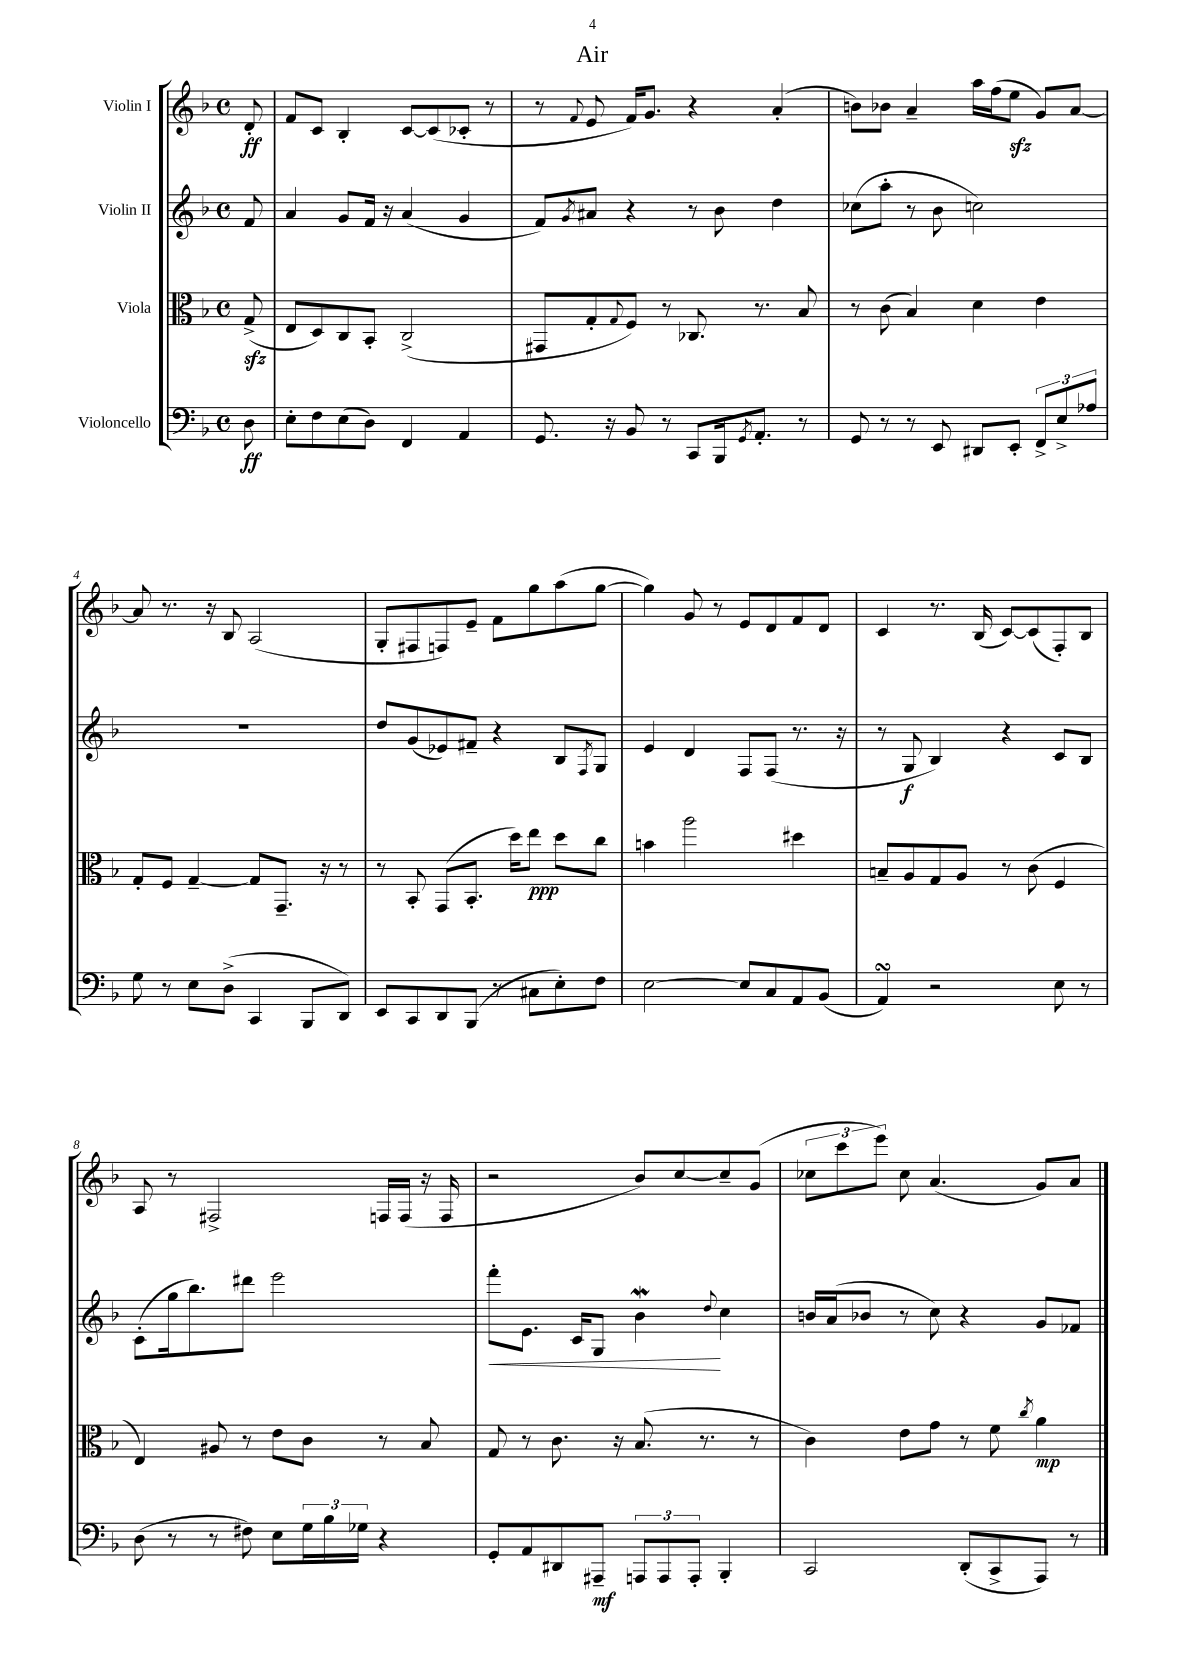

**kern	**kern	**kern	**kern
*staff4	*staff3	*staff2	*staff1
*clefF4	*clefC3	*clefG2	*clefG2
*k[b-]	*k[b-]	*k[b-]	*k[b-]
*M4/4	*M4/4	*M4/4	*M4/4
*met(c)	*met(c)	*met(c)	*met(c)
8D\	(8G^/	8f/	8d'/
=	=	=	=
8E'\L	8E/L	4a/	8f/L
8F\	8D/)	.	8c/J
(8E\	8C/	8g/L	4B-'/
8D\J)	8BB-'/J	16f/Jk	.
.	.	16r	.
4FF/	(2C^/	(4a/	[8c/L
.	.	.	(8c/]
4AA/	.	4g/	8c-'/J
.	.	.	8r
=	=	=	=
8.GG/	8GG#/L	8f/L)	8r
.	.	8qg/	8qqf/
.	8G'/	8a#/J	8e/
16r	.	.	.
.	8qqG/	.	.
8BB-/	8F/J)	4r	16f/LK)
.	.	.	8.g/J
8r	8r	.	.
8CC/L	8.C-/	8r	4r
16BBB-/k	.	8b-\	.
8qGG/	.	.	.
8.AA'/J	8.r	.	.
.	.	4dd\	(4a'/
8r	8B-/	.	.
=	=	=	=
8GG/	8r	(8cc-\L	8b\L)
8r	(8c\	8aa'\J	8b-\J
8r	4B-/)	8r	4a~/
8EE/	.	8b-\	.
8DD#/L	4d\	2cc\)	16aa\LL
.	.	.	(16ff\J
8EE'/J	.	.	8ee\J
12FF^/L	4e\	.	8g/L)
12E^/	.	.	.
.	.	.	[8a/J
12A-/J	.	.	.
=	=	=	=
8G\	8G'/L	1r	8a/]
8r	8F/J	.	8.r
8E\L	[4G~/	.	.
.	.	.	16r
(8D^\J	.	.	8B-/
4CC/	8G/]L	.	(2A/
.	8.GG~/J	.	.
8BBB-/L	.	.	.
.	16r	.	.
8DD/J)	8r	.	.
=	=	=	=
8EE/L	8r	8dd/L	8G'/L
8CC/	8BB-'/	(8g/	8F#/
8DD/	(8GG/L	8e-/)	8F/)
(8BBB-/J	8.BB-'/J	8f#~/J	8e~/J
8r	.	4r	8f\L
.	16dd\LK)	.	.
8C#\L	8ee\J	.	8gg\
8E'\)	8dd\L	8B-/L	(8aa\
.	.	8qF/	.
8F\J	8cc\J	8G/J	[8gg\J
=	=	=	=
[2E\	4b\	4e/	4gg\])
.	2aa\	4d/	8g/
.	.	.	8r
8E/]L	.	8F/L	8e/L
8C/	.	(8F/J	8d/
8AA/	4dd#\	8.r	8f/
(8BB-/J	.	.	8d/J
.	.	16r	.
=	=	=	=
4AA/)	8B~/L	8r	4c/
.	8A/	8G/	.
2r	8G/	4B-/)	8.r
.	8A/J	.	.
.	.	.	(16B-/
.	8r	4r	[8c/L)
.	(8c\	.	(8c/]
8E\	4F/	8c/L	8F'/)
8r	.	8B-/J	8B-/J
=	=	=	=
(8D\	4E/)	(8c'\L	8A/
8r	.	16gg\k	8r
.	.	8.bb-\)	.
8r	8A#/	.	2F#^/
8F#\)	8r	8ddd#\J	.
8E\L	8e\L	2eee\	.
24G\L	8c\J	.	.
24B-\	.	.	.
24G-\JJ	.	.	.
4r	8r	.	16F/LL
.	.	.	(16F/JJ
.	8B-/	.	16r
.	.	.	16F/
=	=	=	=
8GG'/L	8G/	8fff'\L	2r
8AA/	8r	8.e\J	.
8DD#/	8.c\	.	.
.	.	16c/LK	.
8AAA#~/J	.	8G/J	.
.	16r	.	.
12AAA/L	(8.B-/	4b-\	8b-/L)
12AAA/	.	.	.
.	.	.	[8cc/
12AAA'/J	.	.	.
.	8.r	.	.
.	.	8qqdd/	.
4BBB-'/	.	4cc\	8cc~/]
.	8r	.	(8g/J
=	=	=	=
2CC/	4c\)	16b/LL	12cc-\L
.	.	(16a/J	.
.	.	.	12ccc\
.	.	8b-/J	.
.	.	.	12eee\J)
.	8e\L	8r	8cc-\
.	8g\J	8cc\)	(4.a/
(8DD'/L	8r	4r	.
8CC^/	8f\	.	.
.	8qcc/	.	.
8AAA/J)	4a\	8g/L	8g/L)
8r	.	8f-/J	8a/J
==	==	==	==
*-	*-	*-	*-
